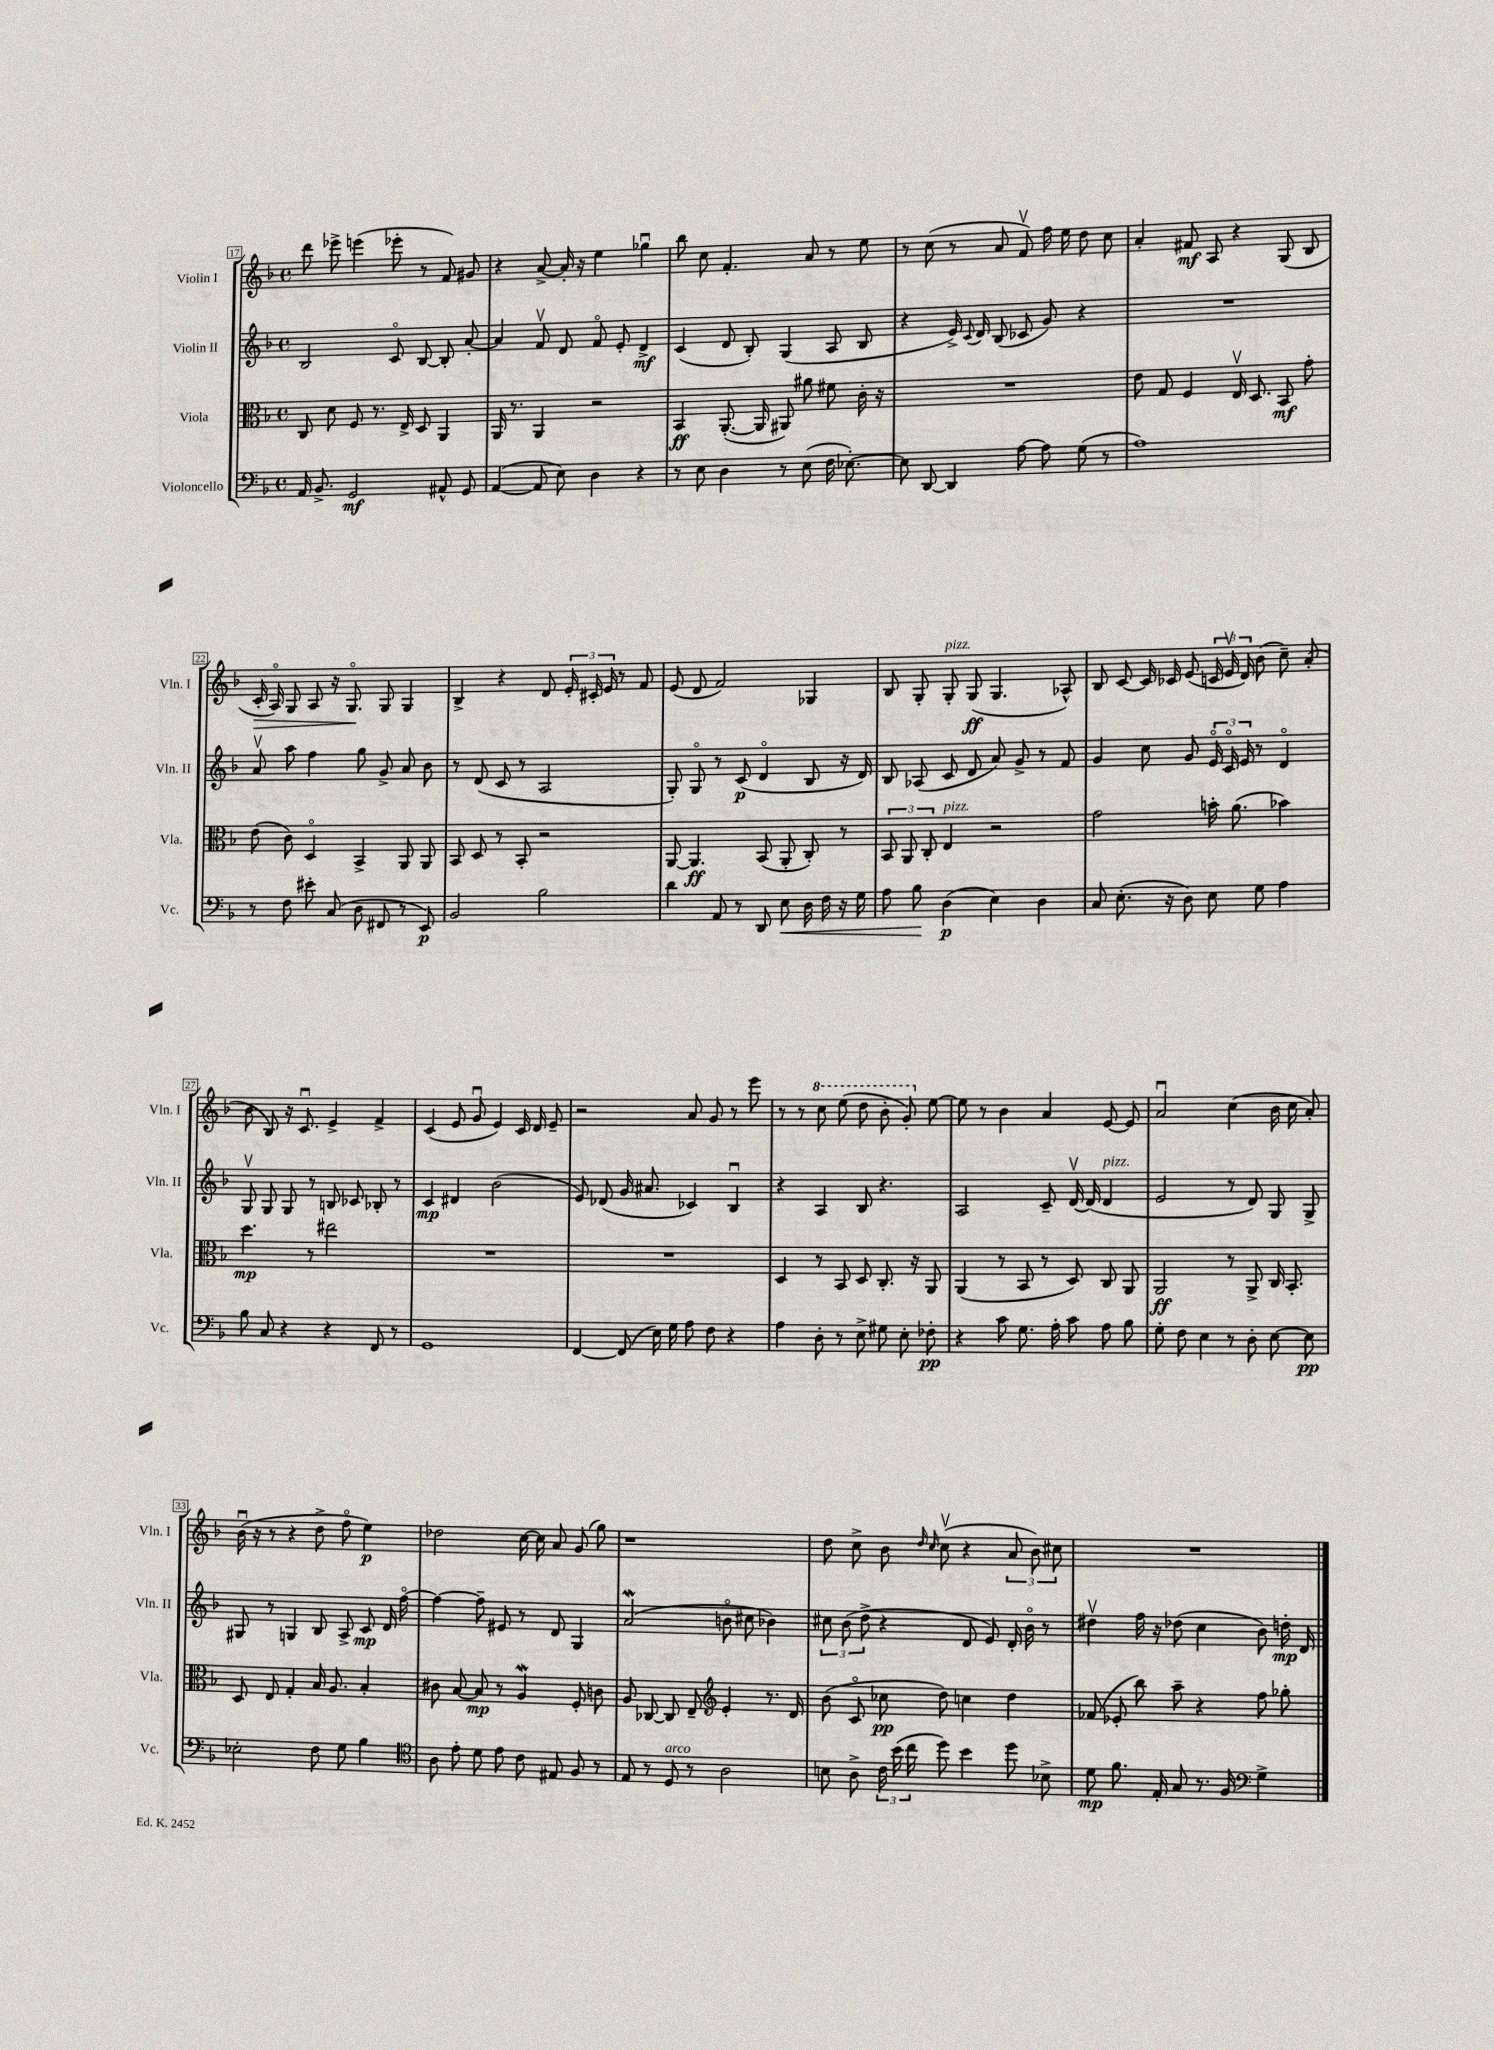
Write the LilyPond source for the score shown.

<<
\new StaffGroup <<
\new Staff = "s0" \with { instrumentName = "Violin I" shortInstrumentName = "Vln. I" } {
    \clef treble \key f \major \defaultTimeSignature \time 4/4
    \autoBeamOff d'''8 ees'''8-> e'''4( ees'''8-. r8 f'8) gis'8 |
    r4 a'8~-> a'16-. r16 e''4 ges''4\downbow |
    bes''8 c''8 f'4.-. a'8 r8 e''8 |
    r8 c''8( r8 a'8 f'8\upbow) f''16 e''16 d''8 c''8 |
    a'4-. fis'8\mf a8 r4 g8( bes8 |
    c'16-.\> a16\flageolet) g8 a8 r16 g8.\flageolet\! g8 g4 |
    bes4-> r4 d'8 \tuplet 3/2 { e'16-. cis'16-. e'16 } r8 f'8 |
    e'8( d'8 f'2) ges4 |
    bes8 g8-. g8-.^\markup { \italic "pizz." } g8\ff( g4. aes8-^) |
    bes8 c'8~ c'16 ces'16 e'8( \tuplet 3/2 { c'16 e'16\upbow d'16) } bes'8( c''8--) a'8-.( |
    bes'8 bes8) r16 c'8.\downbow e'4-> f'4-> |
    c'4( e'8 g'8\downbow e'4) c'16 d'16 e'8-- |
    r2 a'8 g'8 r8 e'''8 |
    r8 r8 \ottava #1 c'''8 e'''8( d'''8 bes''8-. g''8-.) \ottava #0 e''8~ |
    e''8 r8 bes'4 a'4 e'8~ e'8 |
    a'2\downbow c''4( bes'16 c''16 a'8-.) |
    bes'16\downbow( r16 r8 r4 d''8-> f''8\flageolet e''4\p) |
    des''2 c''16~ c''16 a'8 g'8( g''8) |
    r1 |
    d''8 c''8-> bes'8 \grace { d''16 c''16 } c''8\upbow( r4 \tuplet 3/2 { a'8 bes'8) cis''8 } |
    R1 \bar "|." |
}
\new Staff = "s1" \with { instrumentName = "Violin II" shortInstrumentName = "Vln. II" } {
    \clef treble \key f \major \defaultTimeSignature \time 4/4
    \autoBeamOff bes2 c'8\flageolet bes8~ bes8-. a'8~-. |
    a'4 f'8\upbow d'8 f'8\flageolet e'8-. d'4->\mf |
    c'4( d'8 bes8-.) g4( a8 bes8 |
    r4 e'16->) \appoggiatura { c'8 } d'16 bes8( ces'8 g'8) r4 |
    R1 |
    a'8\upbow a''8 f''4 g''8 g'8-> a'8 bes'8 |
    r8 d'8( c'8 r8 a2 |
    g8-.) g8\flageolet r8 c'8\p( d'4\flageolet bes8 r16 d'16) |
    bes8 aes8( c'8 d'8 a'8) g'8-> r8 f'8 |
    g'4 c''8 g'8 \tuplet 3/2 { e'16\flageolet c'16\flageolet e'16 } r8 d'4\flageolet |
    g8\upbow g8 g8 r8 b8 ces'8 bes8-. r8 |
    c'4\mp dis'4 bes'2( |
    e'8) des'8( g'16 ais'8. ces'4) bes4\downbow |
    r4 a4 bes8 r4. |
    a2 c'8-- d'16~\upbow d'16( d'4^\markup { \italic "pizz." } |
    e'2 r8 d'8) g8 g8-> |
    gis8 r8 g4 bes8 a8-> c'8\mp d'16 f''16~\flageolet |
    f''4~ f''8-- eis'8 r8 d'8 g4 |
    a'2\mordent( b'8\flageolet cis''8 bes'4) |
    \tuplet 3/2 { cis''8 bes'8( d''8-> } r4 d'8 e'8) d'16-. bes'16\flageolet r8 |
    dis''4\upbow f''16 r16 des''8( c''4 bes'8) d''16-.\mp d'16 \bar "|." |
}
\new Staff = "s2" \with { instrumentName = "Viola" shortInstrumentName = "Vla." } {
    \clef alto \key f \major \defaultTimeSignature \time 4/4
    \autoBeamOff c8 d'8 f8 r8. e16-> d8 a,4 |
    a,16 r8. a,4 r2 |
    bes,4\ff a,8.~-.( a,16 ais,8) ais'8 fis'8 c'16-. r16 |
    R1 |
    e'8 g8 f4 e16\upbow d8. bes,8\mf g'8-. |
    e'8( c'8) d4\flageolet bes,4-> a,8 a,8 |
    bes,8 d8 r8 bes,8-. r2 |
    a,8~ a,4.\ff bes,8( a,8-. c8-.) r8 |
    \tuplet 3/2 { bes,8 a,8 c8-. } e4^\markup { \italic "pizz." } r2 |
    g'2 b'16-. a'8.( bes'4) |
    d''4.\mp r8 eis''2 |
    R1 |
    R1 |
    d4 r8 bes,8 d8 c8.-. r16 a,8 |
    a,4( r8 bes,8 r8 d8) c8 a,8 |
    a,2\ff r8 a,8-> c16 bes,8.-. |
    d8 e8 g4-. bes16 a8. bes4-. |
    cis'8 bes8~ bes8\mp r8 a4\mordent f8-. c'8 |
    a8 ces8~ ces8 e8-- \clef treble e'4-. r8. d'16 |
    bes'8( c'8\flageolet ces''8\pp d''8) c''4 d''4 |
    fes'8( ees'8-. bes''8) a''8-- r4 f''8 ges''8-. \bar "|." |
}
\new Staff = "s3" \with { instrumentName = "Violoncello" shortInstrumentName = "Vc." } {
    \clef bass \key f \major \defaultTimeSignature \time 4/4
    \autoBeamOff a,16 bes,8.-> g,2\mf ais,8-^ g,8 |
    a,4~( a,8 e8) d4 r4 |
    r8 e8 d4 r8 e8( f16 ees8.~-.) |
    ees8 d,8~ d,4 a8~ a8 g8( r8 |
    a1) |
    r8 f8 eis'8-. c8( d8 fis,8 r8 e,8\p) |
    bes,2 bes2 |
    d'4 a,8 r8 d,8 e8\< d16 f16 r16 g16 |
    a8 bes8\! d4\p( e4) d4 |
    c8 e8.-.( r16 d8) e8 g8 a4 |
    bes8 c8 r4 r4 f,8 r8 |
    g,1 |
    f,4~ f,8( e16) g16 a8 f8 r4 |
    a4 d8-. r8 e8-> gis8 e8-. fes8-.\pp |
    r4 c'8 g8. a16-. c'8 a8 bes8 |
    g8-. f8 e4 r8 d8-. e8~ e8\pp |
    ees2-. f8 g8 bes4 |
    \clef tenor a8 e'8-. d'8 e'8 c'8 eis8 f8 r8 |
    e8 r8 d8^\markup { \italic "arco" } r8 a2 |
    b8 a8-> \tuplet 3/2 { c'16 bes'16( c''16 } d''8) bes'4 d''8 bes8-> |
    d'8\mp f'8. e16-. g8 r8. f16 \clef bass g4-> \bar "|." |
}
>>
>>
\layout { \context { \Score currentBarNumber = #17 \override BarNumber.stencil = #(make-stencil-boxer 0.1 0.3 ly:text-interface::print) } }
